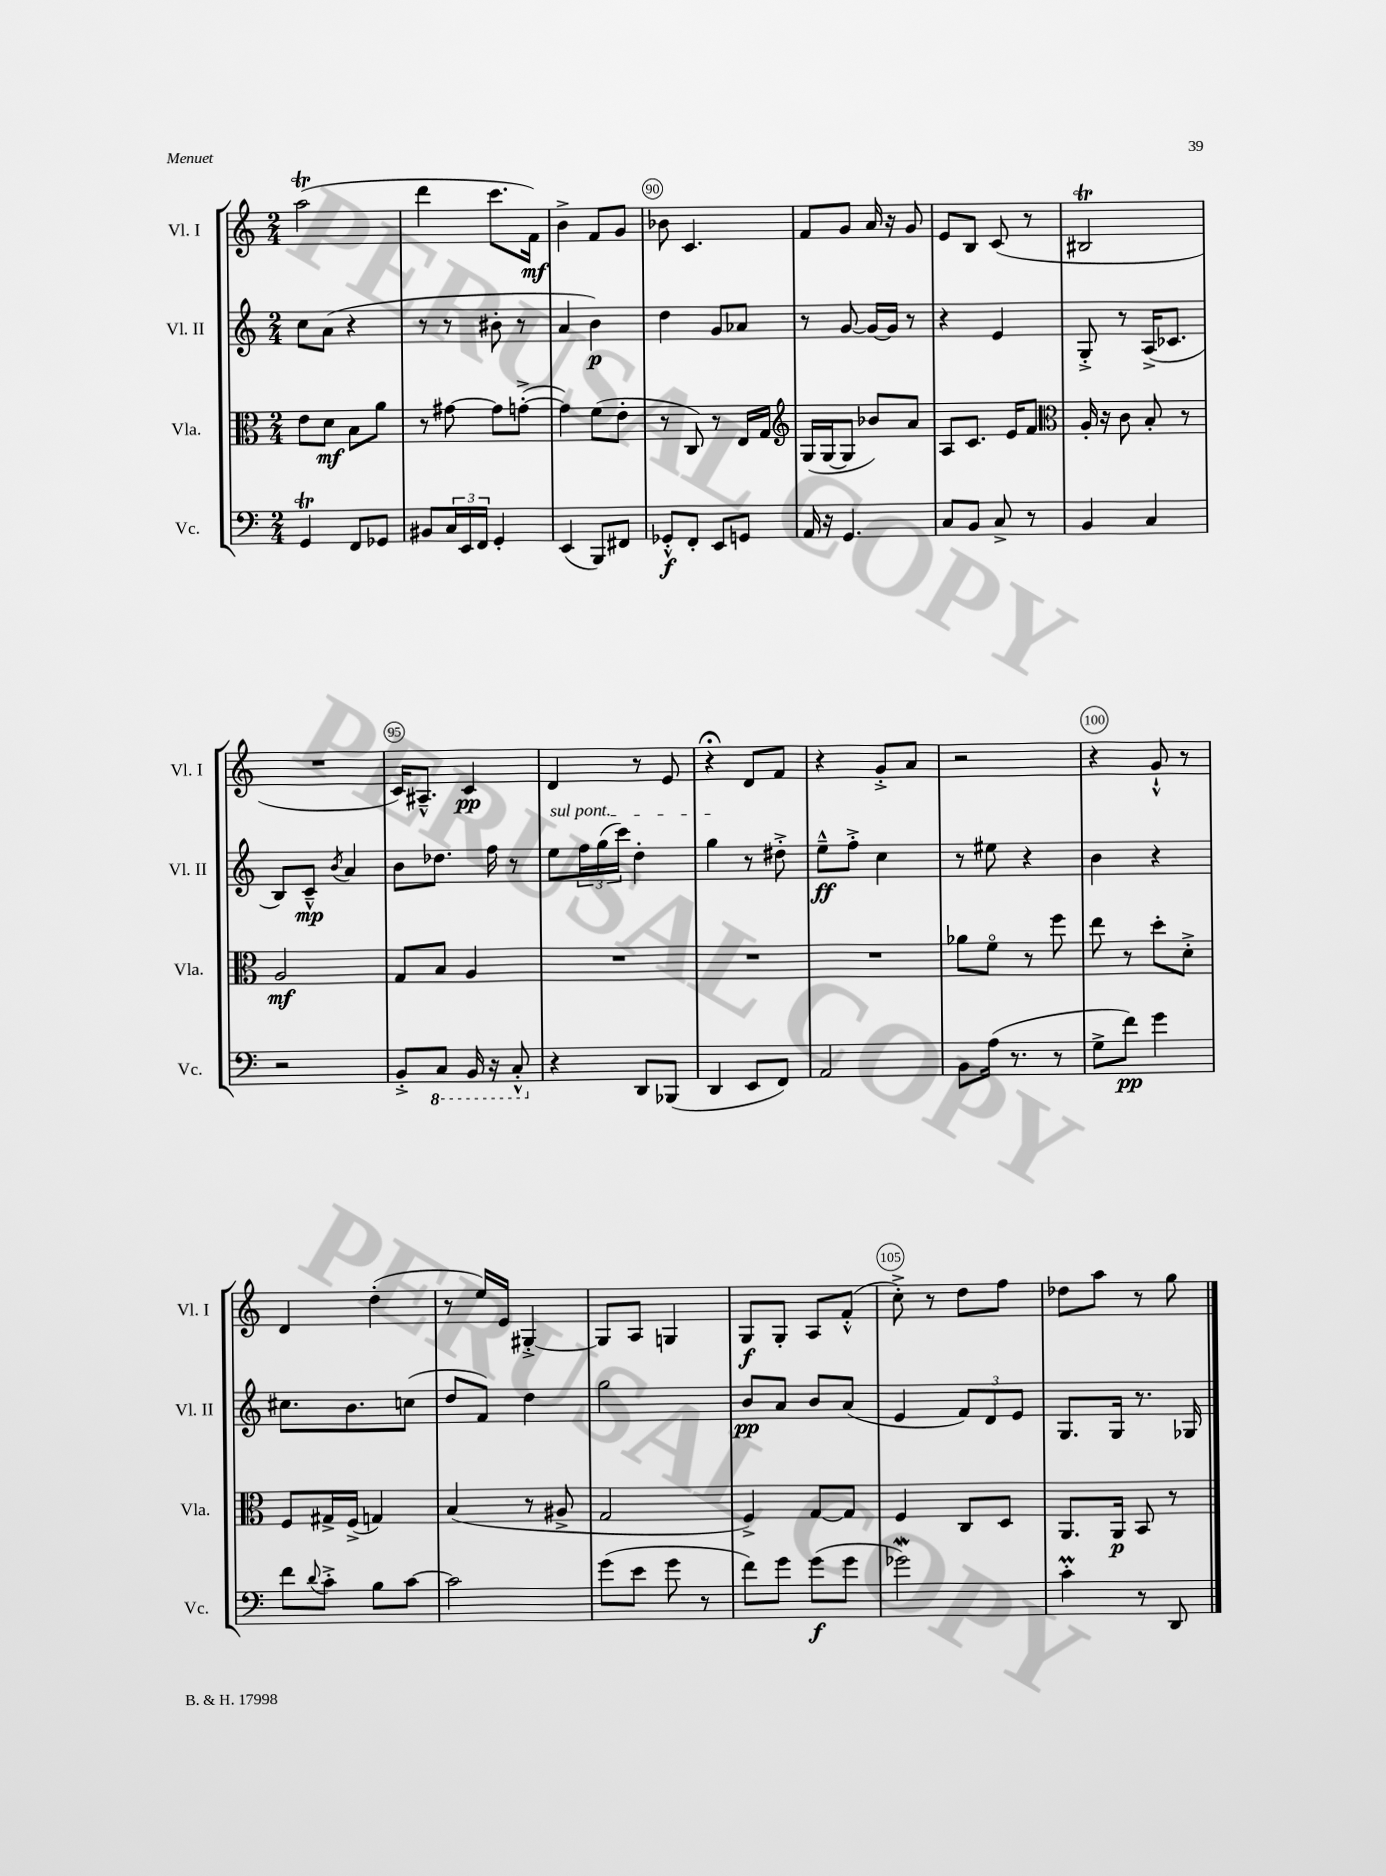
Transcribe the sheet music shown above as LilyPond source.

<<
\new StaffGroup <<
\new Staff = "s0" \with { instrumentName = "Vl. I" shortInstrumentName = "Vl. I" } {
    \clef treble \key c \major \numericTimeSignature \time 2/4
    a''2\trill( |
    d'''4 c'''8. f'16\mf) |
    b'4-> f'8 g'8 |
    bes'8 c'4. |
    f'8 g'8 a'16 r16 g'8 |
    e'8 b8 c'8( r8 |
    bis2\trill |
    R2 |
    c'16) ais8.---^ c'4\pp |
    d'4 r8 e'8 |
    r4\fermata d'8 f'8 |
    r4 g'8-.-> a'8 |
    r2 |
    r4 g'8-!-^ r8 |
    d'4 d''4-.( |
    r8 e''16) e'16 gis4~-.-> |
    gis8 a8 g4 |
    g8\f g8-. a8 f'8-.-^( |
    c''8-.->) r8 d''8 f''8 |
    des''8 a''8 r8 g''8 \bar "|." |
}
\new Staff = "s1" \with { instrumentName = "Vl. II" shortInstrumentName = "Vl. II" } {
    \clef treble \key c \major \numericTimeSignature \time 2/4
    c''8 a'8( r4 |
    r8 r8 bis'8-. r8 |
    a'4 b'4\p) |
    d''4 g'8 aes'8 |
    r8 g'8~ g'16~ g'16 r8 |
    r4 e'4 |
    g8-.-> r8 a16->( ces'8. |
    b8) c'8---^\mp \acciaccatura { b'8 } a'4 |
    b'8 des''8. f''16 r8 |
    \once \override TextSpanner.bound-details.left.text = \markup { \italic "sul pont." } e''8\startTextSpan \tuplet 3/2 { f''16 g''16( c'''16) } d''4-. |
    g''4\stopTextSpan r8 dis''8-.-> |
    e''8---^\ff f''8-.-> c''4 |
    r8 eis''8 r4 |
    b'4 r4 |
    cis''8. b'8. c''8( |
    d''8 f'8) d''4 |
    g''2 |
    b'8\pp a'8 b'8 a'8( |
    e'4 \tuplet 3/2 { f'8) d'8 e'8 } |
    g8. g16 r8. ges16 \bar "|." |
}
\new Staff = "s2" \with { instrumentName = "Vla." shortInstrumentName = "Vla." } {
    \clef alto \key c \major \numericTimeSignature \time 2/4
    e'8 d'8\mf b8 a'8 |
    r8 gis'8~ gis'8 g'8~-.->( |
    g'4) f'8( e'8-. |
    r8 c8) r8 e16 g16 |
    \clef treble g16( g16~ g8 bes'8) a'8 |
    a8 c'8. e'16 f'8 |
    \clef alto a16-. r16 c'8 b8-. r8 |
    a2\mf |
    g8 b8 a4 |
    R2 |
    R2 |
    R2 |
    aes'8 f'8\flageolet r8 f''8 |
    e''8 r8 d''8-. d'8-.-> |
    f8 gis16-> f16->( g4) |
    b4( r8 ais8-> |
    g2 |
    f4->) g8~ g8 |
    f4 c8 d8 |
    a,8. a,16\p b,8 r8 \bar "|." |
}
\new Staff = "s3" \with { instrumentName = "Vc." shortInstrumentName = "Vc." } {
    \clef bass \key c \major \numericTimeSignature \time 2/4
    g,4\trill f,8 ges,8 |
    bis,8 \tuplet 3/2 { c16 e,16 f,16 } g,4-. |
    e,4( b,,8) fis,8 |
    ges,8-.-^\f f,8-. e,8 g,8 |
    a,16 r16 g,4. |
    c8 b,8 c8-> r8 |
    b,4 c4 |
    r2 |
    b,8-.-> \ottava #-1 c,8 b,,16 r16 c,8-.-^ \ottava #0 |
    r4 d,8 bes,,8( |
    d,4 e,8 f,8) |
    a,2 |
    b,8 a16( r8. r8 |
    g8-> f'8\pp) g'4 |
    f'8 \appoggiatura { d'8 } c'8-.-> b8 c'8~ |
    c'2 |
    g'8( e'8 g'8 r8 |
    f'8) g'8 g'8\f( g'8 |
    ges'2\mordent) |
    c'4-.\prall r8 d,8 \bar "|." |
}
>>
>>
\layout { \context { \Score currentBarNumber = #87 \override BarNumber.break-visibility = ##(#f #t #t) barNumberVisibility = #(every-nth-bar-number-visible 5) \override BarNumber.stencil = #(make-stencil-circler 0.1 0.3 ly:text-interface::print) } }
